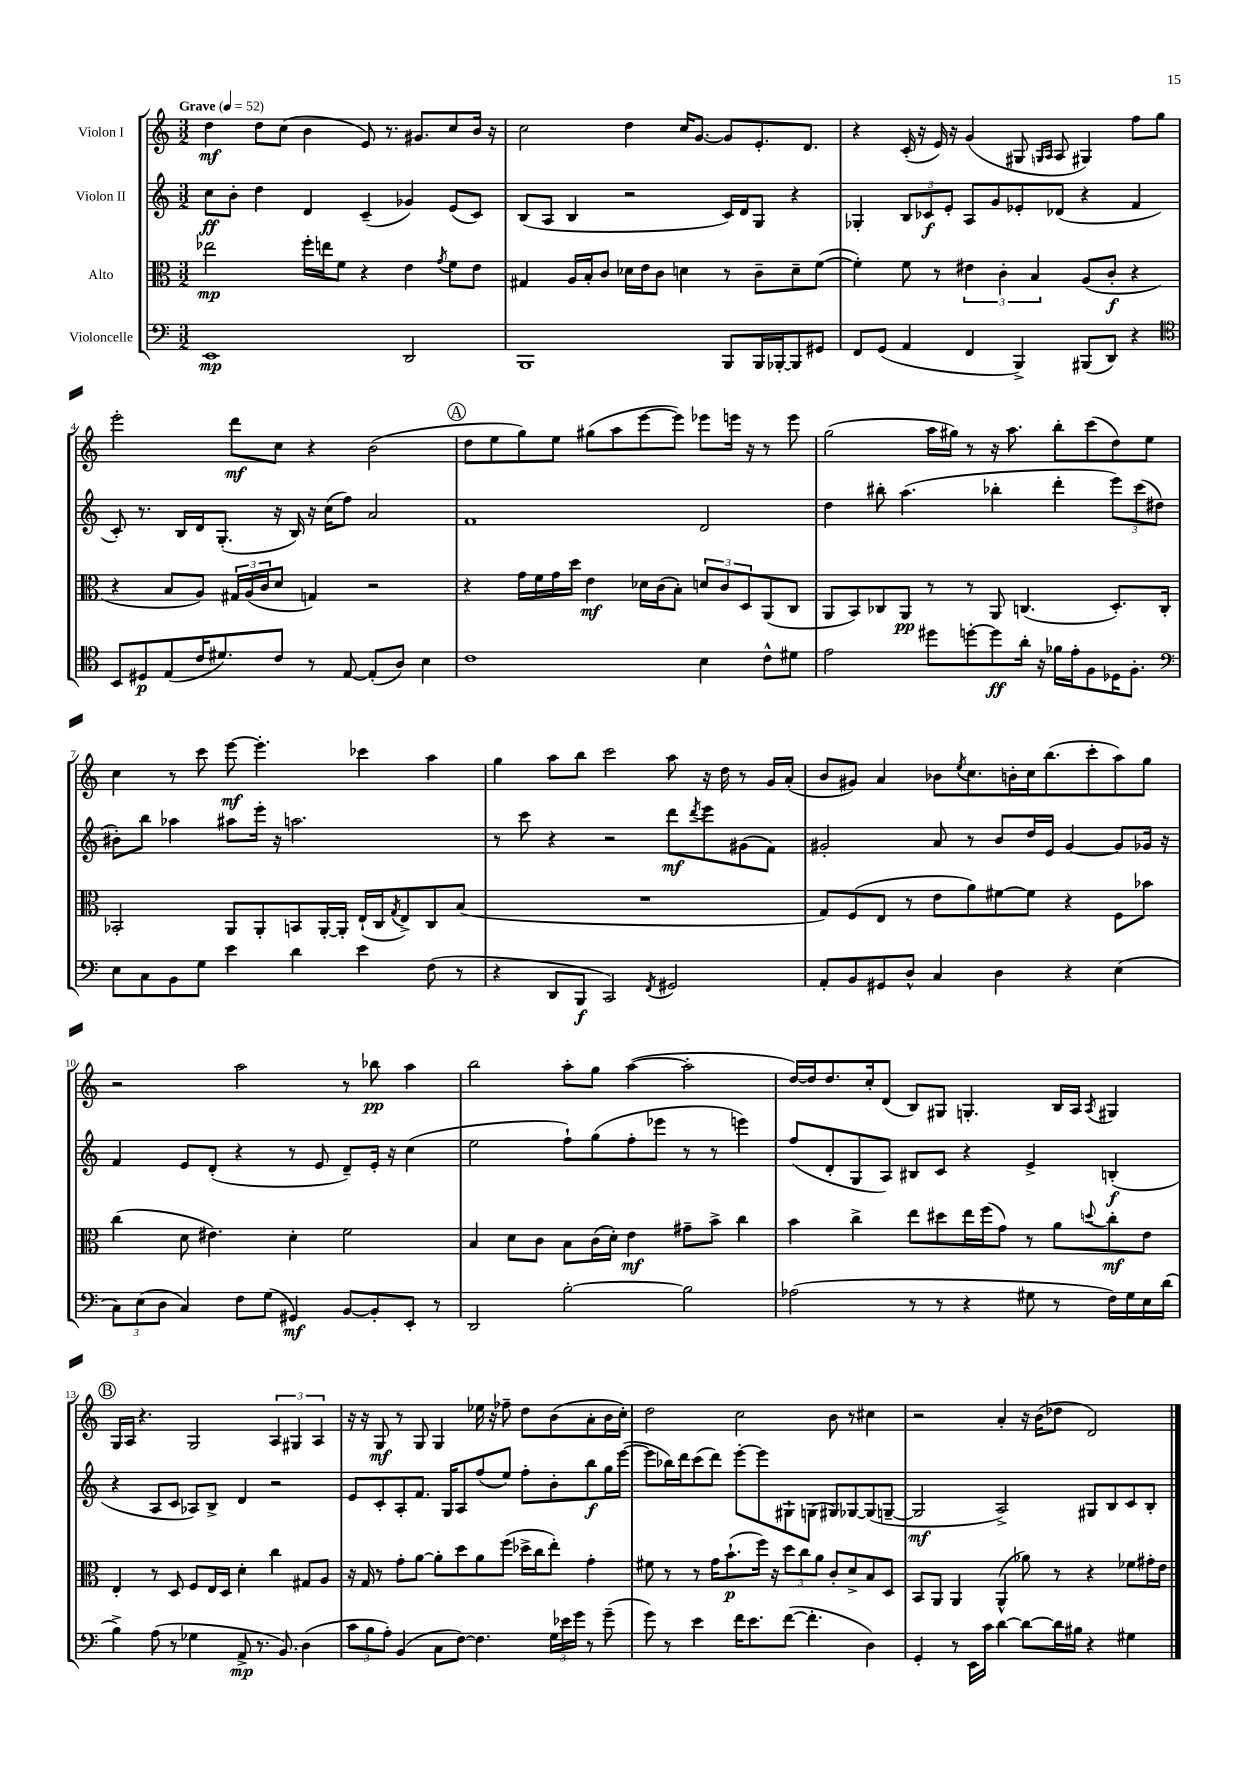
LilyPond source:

<<
\new StaffGroup <<
\new Staff = "s0" \with { instrumentName = "Violon I" } {
    \clef treble \key c \major \numericTimeSignature \time 3/2 \tempo "Grave" 4 = 52
    d''4\mf d''8 c''8( b'4 e'8) r8. gis'8. c''8 b'16 r16 |
    c''2 d''4 c''16 g'8.~ g'8 e'8.-. d'8. |
    r4 c'16-.( r16 e'16) r16 g'4( gis8 \grace { g16 a16 } a8 gis4) f''8 g''8 |
    e'''2-. d'''8\mf c''8 r4 b'2( |
    \mark \markup { \circle "A" } d''8 e''8 g''8) e''8 gis''8( a''8 e'''8~ e'''8) ees'''8 e'''16 r16 r8 e'''8 |
    g''2( a''16 gis''16) r8 r16 a''8. b''8-. c'''8( d''8) e''8 |
    c''4 r8 c'''8 e'''8~\mf e'''4.-. ces'''4 a''4 |
    g''4 a''8 b''8 c'''2 a''8 r16 d''16 r8 g'16 a'16-.( |
    b'8 gis'8) a'4 bes'8 \acciaccatura { e''8 } c''8. b'16-. c''16 b''8.( c'''8-. a''8) g''8 |
    r2 a''2 r8 bes''8\pp a''4 |
    b''2 a''8-. g''8 a''4~( a''2-. |
    d''16~) d''16 d''8. c''16-. d'8( b8) gis8 g4.-. b16 a16 \acciaccatura { a8 } gis4 |
    \mark \markup { \circle "B" } g16 a16 r4. g2 \tuplet 3/2 { a4 gis4 a4 } |
    r16 r16 g8\mf r8 g8 g4 ees''16 r16 fes''8-- d''8 b'8( a'8-. b'16 c''16-.) |
    d''2 c''2 b'8 r8 cis''4 |
    r2 a'4-. r16 b'16( des''8 d'2) \bar "|." |
}
\new Staff = "s1" \with { instrumentName = "Violon II" } {
    \clef treble \key c \major \numericTimeSignature \time 3/2
    c''8\ff b'8-. d''4 d'4 c'4--( ges'4) e'8( c'8) |
    b8( a8 b4 r2 c'16) d'16 g8 r4 |
    ges4-. \tuplet 3/2 { b8 ces'8\f e'8-. } a8 g'8 ees'8-. des'8( r4 f'4 |
    c'8-.) r8. b16 d'16 g8.-.( r16 b16) r16 c''16( f''8) a'2 |
    \mark \markup { \circle "A" } f'1 d'2 |
    d''4 bis''8-. a''4.( bes''4-. d'''4-. \tuplet 3/2 { e'''8) c'''8( dis''8 } |
    bis'8-.) b''8 aes''4 ais''8 e'''16-. r16 a''2. |
    r8 c'''8 r4 r2 d'''8\mf \acciaccatura { d'''8 } e'''8 gis'8( f'8) |
    gis'2-. a'8 r8 b'8 d''16 e'16 gis'4~ gis'8 ges'16 r16 |
    f'4 e'8 d'8-.( r4 r8 e'8 d'8--) e'16-. r16 c''4( |
    e''2 f''8-!) g''8( f''8-. ees'''8 r8 r8 e'''4) |
    f''8( d'8-. g8 a8) bis8 c'8 r4 e'4-> b4-.\f( |
    \mark \markup { \circle "B" } r4 a8 c'8 aes8) b8-> d'4 r2 |
    e'8 c'8-. a8-. f'8. g16 a8 f''8( e''8) f''8-. b'8-. b''8\f g''16 e'''16~( |
    e'''8 bes''16) d'''16 c'''8( d'''8) e'''8~-. e'''8 gis8-! g8( gis8) ges8~ ges8( g8~-- |
    g2\mf a2->) gis8 b8 c'8 b8-. \bar "|." |
}
\new Staff = "s2" \with { instrumentName = "Alto" } {
    \clef alto \key c \major \numericTimeSignature \time 3/2
    ees''2\mp f''16-. e''16 f'8 r4 e'4 \acciaccatura { g'8 } f'8 e'8 |
    gis4 a16 b16-. c'8 des'16 e'16 c'8 d'4 r8 c'8-- d'8-- f'8~( |
    f'4-.) f'8 r8 \tuplet 3/2 { eis'4 c'4-. b4 } a8( c'8-.\f r4 |
    r4 b8 a8) \tuplet 3/2 { gis16 a16( c'16 } d'8 g4) r2 |
    \mark \markup { \circle "A" } r4 g'16 f'16 g'16 d''16 e'4\mf des'16 c'16( b8-.) \tuplet 3/2 { d'8 c'8 d8 } a,8( c8 |
    a,8 b,8) ces8 a,8\pp r8 r8 a,8 c4.( d8.-.) c16-. |
    bes,2-. a,8 a,8-. b,8 a,16~-. a,16-. e16-!( c16 \acciaccatura { g8 } e8->) c8 b8( |
    R1. |
    g8) f8( e8 r8 e'8 a'8) fis'8~ fis'8 r4 f8 bes'8 |
    c''4( d'8 eis'4.) d'4-. f'2 |
    b4 d'8 c'8 b8 c'16( d'16-.) e'4\mf gis'8-- b'8-> c''4 |
    b'4 c''4-> e''8 dis''8 e''16 f''16( g'8) r8 a'8 \appoggiatura { d''8 } c''8-.\mf e'8 |
    \mark \markup { \circle "B" } e4-. r8 d8 f8 e16 d16 d'4-. c''4 gis8 a8 |
    r16 g16 r8 g'8-. a'8~ a'8-. d''8 a'8 f''8( des''16-> c''16 e''8-.) g'4-. |
    fis'8 r8 r8 g'16 b'8.-!\p( f''16) r16 \tuplet 3/2 { d''8 c''8 a'8 } c'8-. d'8-> b8 d8 |
    b,8 a,8 a,4 a,4-^( aes'8) r8 r4 fes'8 gis'16-. e'16 \bar "|." |
}
\new Staff = "s3" \with { instrumentName = "Violoncelle" } {
    \clef bass \key c \major \numericTimeSignature \time 3/2
    e,1\mp d,2 |
    b,,1 b,,8 b,,16 bes,,16~-. bes,,8 gis,8 |
    f,8 g,8( a,4 f,4 b,,4->) bis,,8( d,8) r4 |
    \clef tenor b,8 dis8\p e8( c'16 dis'8.) c'8 r8 e8~ e8-.( a8) b4 |
    \mark \markup { \circle "A" } c'1 b4 c'8-^ dis'8 |
    e'2 dis''8 d''8~-. d''8\ff a'16-. r16 fes'16 e'16-. f8 des16 f8.-. |
    \clef bass e8 c8 b,8 g8 e'4 d'4 e'4 f8( r8 |
    r4 d,8 b,,8\f c,2) \acciaccatura { f,8 } gis,2 |
    a,8-. b,8 gis,8 d8-^ c4 d4 r4 e4( |
    \tuplet 3/2 { c8) e8( d8 } c4) f8 g8( gis,4\mf) b,8~ b,8-. e,8-. r8 |
    d,2 b2~-. b2 |
    aes2( r8 r8 r4 gis8 r8 f16) gis16 e16 d'16( |
    \mark \markup { \circle "B" } b4->) a8( r8 ges4 a,8->\mp r8. b,8.) d4( |
    \tuplet 3/2 { c'8 b8 a8-.) } b,4( c8 f8~) f4. \tuplet 3/2 { g16 ees'16 g'16 } r8 g'8--( |
    g'8) r8 e'4 f'16 e'8. f'8~( f'4.-. d4) |
    g,4-. r8 e,16 c'16 d'4~ d'8~ d'16 bis16 r4 gis4 \bar "|." |
}
>>
>>
